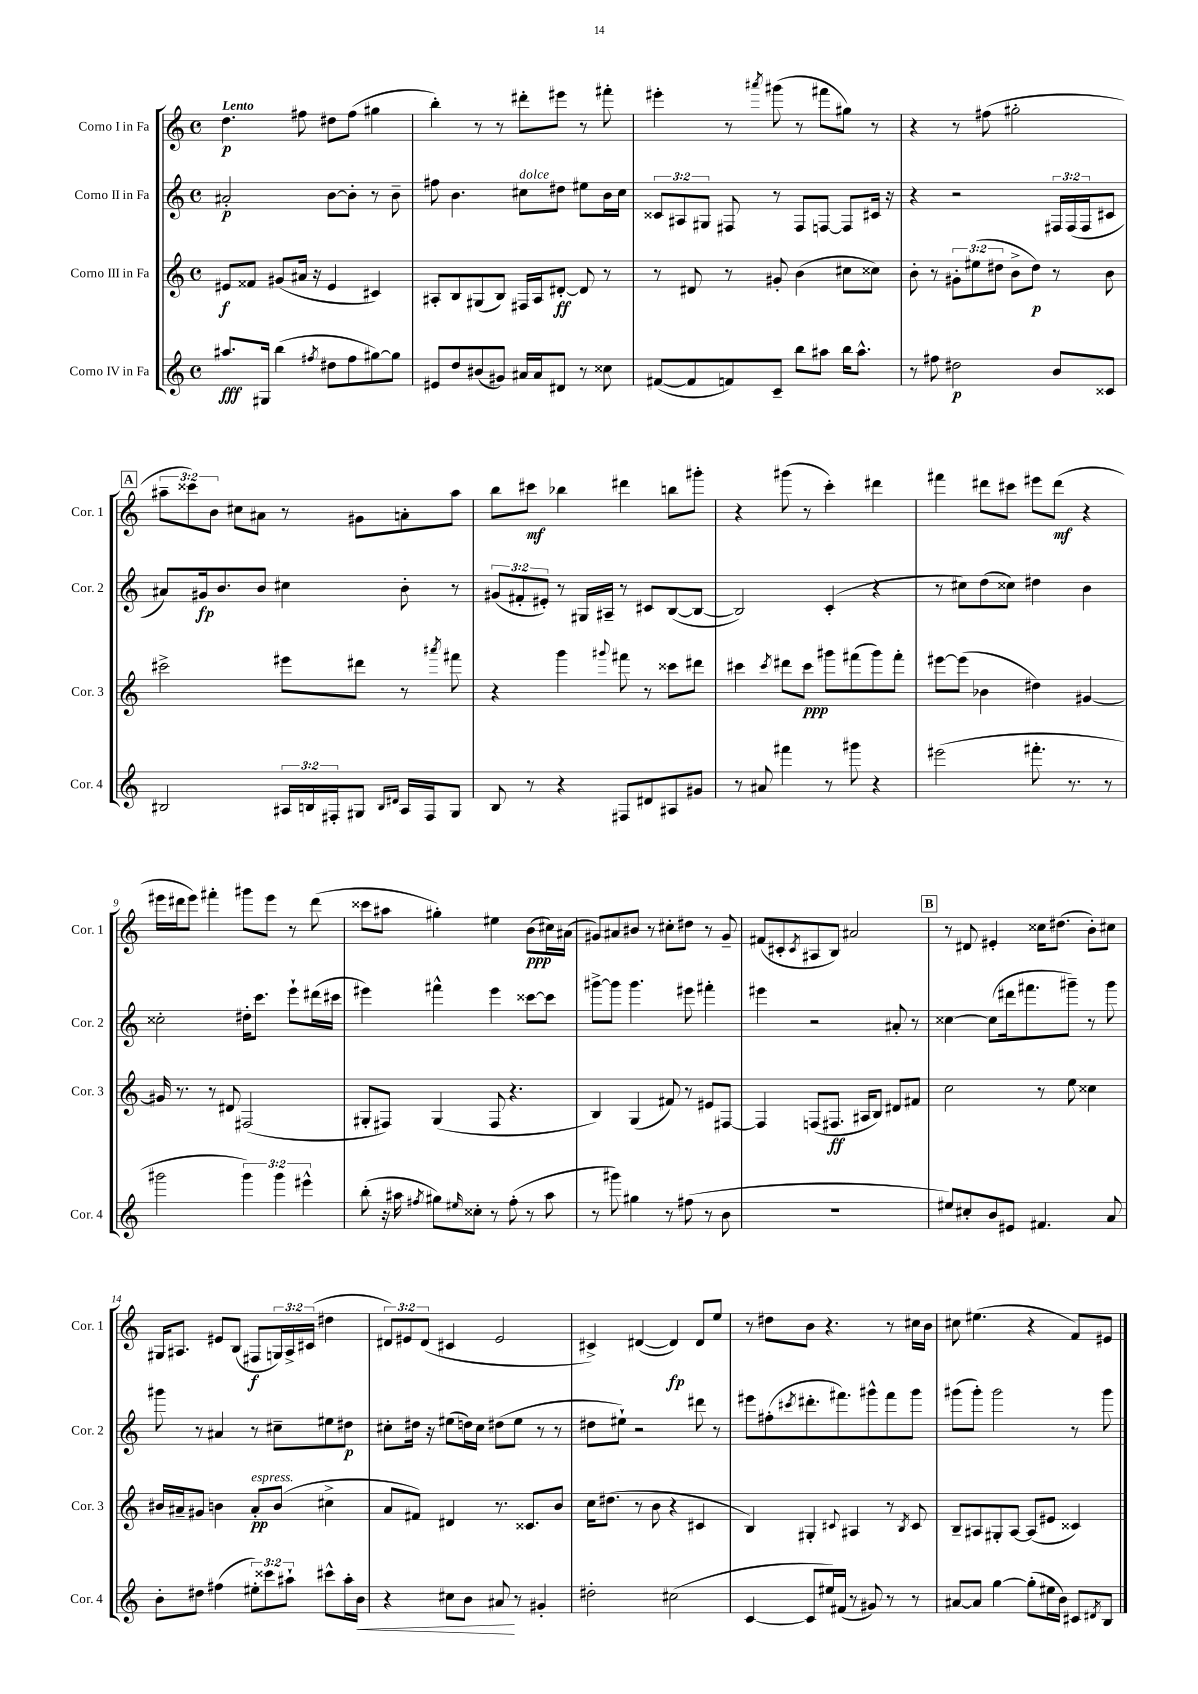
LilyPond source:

<<
\new StaffGroup <<
\new Staff = "s0" \with { instrumentName = "Corno I in Fa" shortInstrumentName = "Cor. 1" } {
    \clef treble \key c \major \defaultTimeSignature \time 4/4 \override Staff.TupletNumber.text = #tuplet-number::calc-fraction-text \tempo "Lento"
    d''4.\p fis''8 dis''8 fis''8( gis''4 |
    b''4-.) r8 r8 dis'''8-. eis'''8 r8 fis'''8-. |
    eis'''4-. r8 \acciaccatura { ais'''8 } gis'''8( r8 fis'''8 gis''8) r8 |
    r4 r8 fis''8( gis''2-. |
    \mark \markup { \box "A" } \tuplet 3/2 { ais''8-- cisis'''8) b'8 } cis''8 ais'8 r8 gis'8 a'8-. ais''8 |
    b''8 cis'''8\mf bes''4 dis'''4 b''8 gis'''8-. |
    r4 gis'''8( r8 c'''4-.) dis'''4 |
    fis'''4 dis'''8 cis'''8 eis'''8 dis'''8\mf( r4 |
    eis'''16 dis'''16 eis'''8) fis'''4-. gis'''8 eis'''8 r8 dis'''8( |
    cisis'''8 ais''8 gis''4-.) eis''4 b'8\ppp( cis''16) ais'16( |
    gis'8) ais'8 bis'8 r8 cis''8-. dis''8 r8 gis'8-- |
    fis'8( cis'8-. \acciaccatura { cis'8 } ais8 b8) ais'2 |
    \mark \markup { \box "B" } r8 dis'8 eis'4-. cisis''16 dis''8.( b'8-.) cis''8 |
    gis16 ais8. eis'8 b8( fis8\f \tuplet 3/2 { g16) ais16-> cis'16( } dis''4 |
    \tuplet 3/2 { dis'8) eis'8 dis'8( } cis'4 eis'2 |
    cis'4->) dis'4~( dis'4\fp) dis'8 e''8 |
    r8 dis''8 b'8 r4. r8 cis''16 b'16 |
    cis''8 eis''4.( r4 f'8) eis'8 \bar "|." |
}
\new Staff = "s1" \with { instrumentName = "Corno II in Fa" shortInstrumentName = "Cor. 2" } {
    \clef treble \key c \major \defaultTimeSignature \time 4/4 \override Staff.TupletNumber.text = #tuplet-number::calc-fraction-text
    ais'2-.\p b'8~ b'8-. r8 b'8-- |
    fis''8 b'4. cis''8^\markup { \italic "dolce" } dis''8 eis''8 b'16 cis''16 |
    \tuplet 3/2 { cisis'8 ais8 gis8 } fis8 r8 fis8 f8~ f8 cis'16 r16 |
    r4 r2 \tuplet 3/2 { fis16 fis16( fis16 } cis'8 |
    \mark \markup { \box "A" } ais'8) gis'16\fp b'8. b'8 cis''4 b'8-. r8 |
    \tuplet 3/2 { gis'8( fis'8-. eis'8-.) } r8 gis16 ais16-- r8 cis'8 b8~( b8~ |
    b2) c'4-.( r4 |
    r8 cis''8) d''8( cisis''8) dis''4 b'4 |
    cisis''2-. dis''16-. c'''8. e'''8-! dis'''16( cis'''16 |
    eis'''4) fis'''4-^ eis'''4 cisis'''8~ cisis'''8 |
    gis'''8~-> gis'''8 gis'''4. eis'''8 fis'''4-. |
    eis'''4 r2 ais'8-. r8 |
    \mark \markup { \box "B" } cisis''4~ cisis''8( dis'''16 fis'''8. gis'''8--) r8 gis'''8 |
    gis'''8 r8 ais'4 r8 cis''8-- eis''8 dis''8\p |
    cis''8-. dis''16 r16 eis''8( d''16) cis''16 dis''8( eis''8 r8 r8 |
    dis''8 eis''8-!) r2 dis'''8 r8 |
    eis'''8 fis''8-.( \acciaccatura { cis'''8 } dis'''8.-. fis'''8.) gis'''8-^ fis'''8 gis'''8 |
    gis'''8( gis'''8-.) gis'''2 r8 gis'''8 \bar "|." |
}
\new Staff = "s2" \with { instrumentName = "Corno III in Fa" shortInstrumentName = "Cor. 3" } {
    \clef treble \key c \major \defaultTimeSignature \time 4/4 \override Staff.TupletNumber.text = #tuplet-number::calc-fraction-text
    eis'8\f fisis'8 gis'8( ais'16 r16 eis'4 cis'4) |
    ais8-. b8 gis8( b8) fis16 ais16 dis'8~-.\ff dis'8 r8 |
    r8 dis'8 r8 gis'8-. b'4( cis''8 cisis''8) |
    b'8-. r8 \tuplet 3/2 { gis'8-. eis''8( dis''8 } b'8-> dis''8\p) r8 b'8 |
    \mark \markup { \box "A" } cis'''2-> eis'''8 dis'''8 r8 \acciaccatura { ais'''8 } fis'''8 |
    r4 g'''4 \appoggiatura { gis'''8 } fis'''8 r8 cisis'''8 dis'''8 |
    cis'''4 \acciaccatura { cis'''8 } dis'''8 cis'''8\ppp gis'''8 fis'''8( gis'''8) fis'''8-. |
    eis'''8~ eis'''8( bes'4 dis''4) gis'4~ |
    gis'16 r8. r8 dis'8 fis2( |
    gis8-. fis8) gis4( fis8 r4. |
    b4) g4( fis'8) r8 eis'8 fis8~ |
    fis4 f8( fis8.\ff ais16 b8) dis'8 fis'8 |
    \mark \markup { \box "B" } c''2 r8 e''8 cisis''4 |
    bis'16 ais'16-- gis'8 b'4 ais'8-.\pp^\markup { \italic "espress." } b'8( cis''4-> |
    a'8 fis'8) dis'4 r8. cisis'8. b'8 |
    c''16 dis''8.( r8 b'8 r4 cis'4 |
    b4) gis4-. \appoggiatura { cis'8 } ais4 r8 \acciaccatura { b8 } cis'8 |
    b8-- ais8 gis8-. ais8~ ais8( eis'8 cisis'4) \bar "|." |
}
\new Staff = "s3" \with { instrumentName = "Corno IV in Fa" shortInstrumentName = "Cor. 4" } {
    \clef treble \key c \major \defaultTimeSignature \time 4/4 \override Staff.TupletNumber.text = #tuplet-number::calc-fraction-text
    ais''8.\fff gis16 b''4( \acciaccatura { fis''8 } dis''8 fis''8 gis''8~) gis''8 |
    eis'8 d''8 bis'8( gis'8) ais'16 ais'16 dis'8 r8 cisis''8 |
    fis'8~( fis'8 f'8) c'8-- b''8 ais''8 b''16 ais''8.-^ |
    r8 fis''8 dis''2\p b'8 cisis'8 |
    \mark \markup { \box "A" } bis2 \tuplet 3/2 { ais16 b16 fis16-. } gis8 \grace { b16 dis'16 } ais16 fis16 gis8 |
    b8 r8 r4 fis8 dis'8 ais8 gis'8 |
    r8 ais'8 fis'''4 r8 gis'''8 r4 |
    eis'''2( fis'''8.-. r8. r8 |
    gis'''2 \tuplet 3/2 { gis'''4) gis'''4 eis'''4-^ } |
    b''8-.( r16 ais''16 \acciaccatura { fis''8 } gis''8) \grace { eis''16 } cisis''8-. r8 fis''8-.( r8 ais''8 |
    r8 gis'''8) gis''4 r8 fis''8( r8 b'8 |
    R1 |
    \mark \markup { \box "B" } eis''8) cis''8-. b'8 eis'8 fis'4. a'8 |
    b'8-. dis''8 fis''4( \tuplet 3/2 { eis''8-.) cisis'''8 ais''8-! } cis'''8-^ ais''16-. b'16\< |
    r4 cis''8 b'8 ais'8\! r8 gis'4-. |
    dis''2-. cis''2( |
    c'4~ c'8 eis''16) fis'16( r8 gis'8) r8 r8 |
    ais'8~ ais'8 g''4~ g''8-.( eis''16 b'16) cis'8 \acciaccatura { dis'8 } b8 \bar "|." |
}
>>
>>
